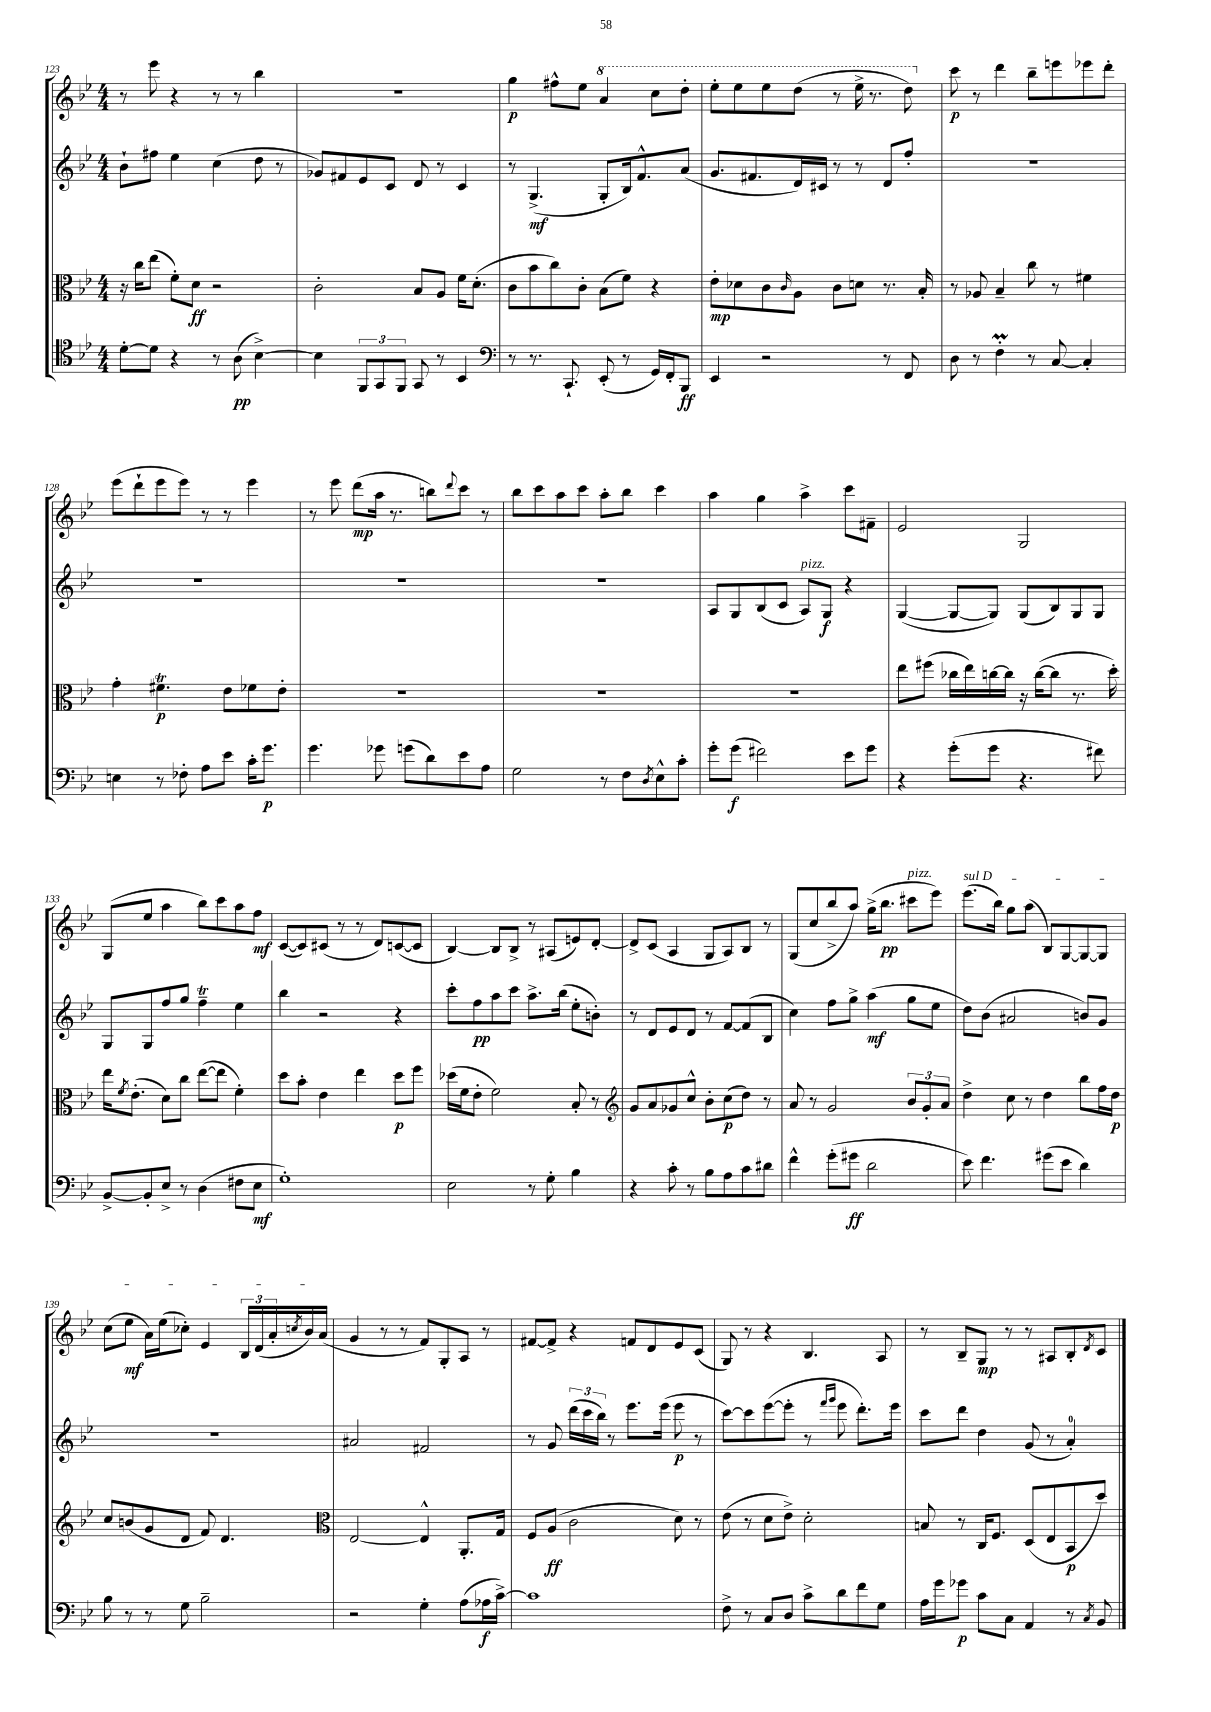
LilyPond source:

<<
\new StaffGroup <<
\new Staff = "s0" {
    \clef treble \key bes \major \numericTimeSignature \time 4/4
    r8 ees'''8 r4 r8 r8 bes''4 |
    r1 |
    g''4\p fis''8-^ ees''8 \ottava #1 a''4 c'''8 d'''8-. |
    ees'''8-. ees'''8 ees'''8 d'''8( r8 ees'''16-> r8. d'''8) \ottava #0 |
    c'''8\p r8 d'''4 bes''8-- e'''8 ees'''8 d'''8-. |
    ees'''8( d'''8-! ees'''8 ees'''8) r8 r8 ees'''4 |
    r8 ees'''8 d'''8\mp( a''16 r8. b''8) \appoggiatura { d'''8 } c'''8 r8 |
    bes''8 c'''8 a''8 c'''8 a''8-. bes''8 c'''4 |
    a''4 g''4 a''4-> c'''8 fis'8-- |
    ees'2 g2 |
    g8( ees''8 a''4 bes''8) c'''8 a''8 f''8\mf |
    c'8~( c'8) cis'8( r8 r8 d'8) c'8~( c'8 |
    bes4~) bes8 bes8-> r8 ais8( e'8) d'8~-. |
    d'8-> c'8( a4 g8 a8) bes8 r8 |
    g8( c''8 bes''8-> a''8) g''16->( bes''8.\pp cis'''8^\markup { \italic "pizz." } ees'''8) |
    \once \override TextSpanner.bound-details.left.text = \markup { \italic "sul D" } ees'''8.\startTextSpan( bes''16) g''8 a''8( bes8) g8~ g8~ g8 |
    c''8( ees''8\mf a'16) ees''16( ces''8-.) ees'4 \tuplet 3/2 { bes16 d'16( a'16-. } \acciaccatura { c''8 } bes'16) a'16\stopTextSpan( |
    g'4 r8 r8 f'8) g8-. a8 r8 |
    fis'8~ fis'8-> r4 f'8 d'8 ees'8 c'8( |
    g8) r8 r4 bes4. a8 |
    r8 bes8-- g8\mp r8 r8 ais8 bes8-. \acciaccatura { d'8 } c'8 \bar "|." |
}
\new Staff = "s1" {
    \clef treble \key bes \major \numericTimeSignature \time 4/4
    bes'8-! fis''8 ees''4 c''4( d''8 r8 |
    ges'8) fis'8 ees'8 c'8 d'8 r8 c'4 |
    r8 g4.->\mf( g8-. bes16) f'8.-^ a'8( |
    g'8. fis'8. d'16) cis'16 r8 r8 d'8 f''8-. |
    R1 |
    R1 |
    R1 |
    R1 |
    a8 g8 bes8( c'8 a8^\markup { \italic "pizz." }) g8\f r4 |
    g4~( g8~ g8) g8( bes8) g8 g8 |
    g8 g8 f''8 g''8 f''4--\trill ees''4 |
    bes''4 r2 r4 |
    c'''8-. f''8\pp a''8 c'''8 a''8.-> bes''16( ees''8-. b'8-.) |
    r8 d'8 ees'8 d'8 r8 f'8~ f'8( bes8 |
    c''4) f''8 g''8-> a''4\mf( g''8 ees''8 |
    d''8) bes'8( ais'2 b'8) g'8 |
    R1 |
    ais'2 fis'2 |
    r8 g'8 \tuplet 3/2 { d'''16( c'''16 bes''16) } r8 ees'''8. ees'''16( ees'''8\p r8 |
    c'''8~) c'''8 ees'''8~( ees'''8-. r8 \grace { f'''16 g'''16 } ees'''8 d'''8.-.) ees'''16 |
    c'''8 d'''8 d''4 g'8( r8 a'4-0-.) \bar "|." |
}
\new Staff = "s2" {
    \clef alto \key bes \major \numericTimeSignature \time 4/4
    r16 c''16 ees''8( f'8-.) d'8\ff r2 |
    c'2-. bes8 a8 f'16 d'8.-.( |
    c'8 bes'8 c''8) c'8-. bes8( f'8) r4 |
    ees'8-.\mp des'8 c'8 \grace { c'16 } a8 c'8 d'8 r8. bes16-. |
    r8 aes8 bes4-- c''8 r8 fis'4 |
    g'4-. fis'4.\trill\p ees'8 fes'8 ees'8-. |
    R1 |
    R1 |
    R1 |
    ees''8 fis''8( ces''16 ees''16) c''16~ c''16 r16 c''16~( c''8 r8. d''16-.) |
    ees''16 \acciaccatura { f'8 } ees'8.-.( d'8) c''8 ees''8~( ees''8 f'4-.) |
    d''8 bes'8-. ees'4 ees''4 d''8\p f''8 |
    des''16( f'16 ees'8-. f'2) bes8-. r8 |
    \clef treble g'8 a'8 ges'8 c''8-^ bes'8-. c''8\p( d''8) r8 |
    a'8 r8 g'2 \tuplet 3/2 { bes'8 g'8-. a'8 } |
    d''4-> c''8 r8 d''4 bes''8 f''16 d''16\p |
    c''8 b'8( g'8 d'8 f'8) d'4. |
    \clef alto ees2~ ees4-^ a,8.-. g16 |
    f8 a8\ff( c'2 d'8) r8 |
    ees'8( r8 d'8 ees'8->) d'2-. |
    b8 r8 c16 f8. d8( ees8 bes,8\p d''8) \bar "|." |
}
\new Staff = "s3" {
    \clef tenor \key bes \major \numericTimeSignature \time 4/4
    d'8~-. d'8 r4 r8 a8\pp( bes4~->) |
    bes4 \tuplet 3/2 { f,8 g,8 f,8 } g,8 r8 bes,4 |
    \clef bass r8 r8. c,8.-! ees,8-.( r8 g,16) f,16-. bes,,8\ff |
    ees,4 r2 r8 f,8 |
    d8 r8 f4-.\prall r8 c8~ c4-. |
    e4 r8 fes8-. a8 ees'8 c'16-. g'8.\p |
    g'4. ges'8 g'8( d'8) ees'8 a8 |
    g2 r8 f8 \acciaccatura { d8 } ees8-^ c'8-. |
    g'8-. g'8\f( fis'2) ees'8 g'8 |
    r4 g'8-.( g'8 r4. fis'8) |
    bes,8~-> bes,8-. ees8-> r8 d4( fis8 ees8\mf |
    g1-.) |
    ees2 r8 g8-. bes4 |
    r4 c'8-. r8 bes8 a8 c'8 dis'8 |
    f'4-^ g'8-.( gis'8\ff d'2 |
    ees'8) f'4. gis'8( ees'8 d'4) |
    bes8 r8 r8 g8 bes2-- |
    r2 g4-. a8( aes16\f c'16~->) |
    c'1 |
    f8-> r8 c8 d8 c'8-> d'8 f'8 g8 |
    a16 g'16 ges'8\p c'8 c8 a,4 r8 \acciaccatura { c8 } bes,8 \bar "|." |
}
>>
>>
\layout { \context { \Score currentBarNumber = #123 } }
